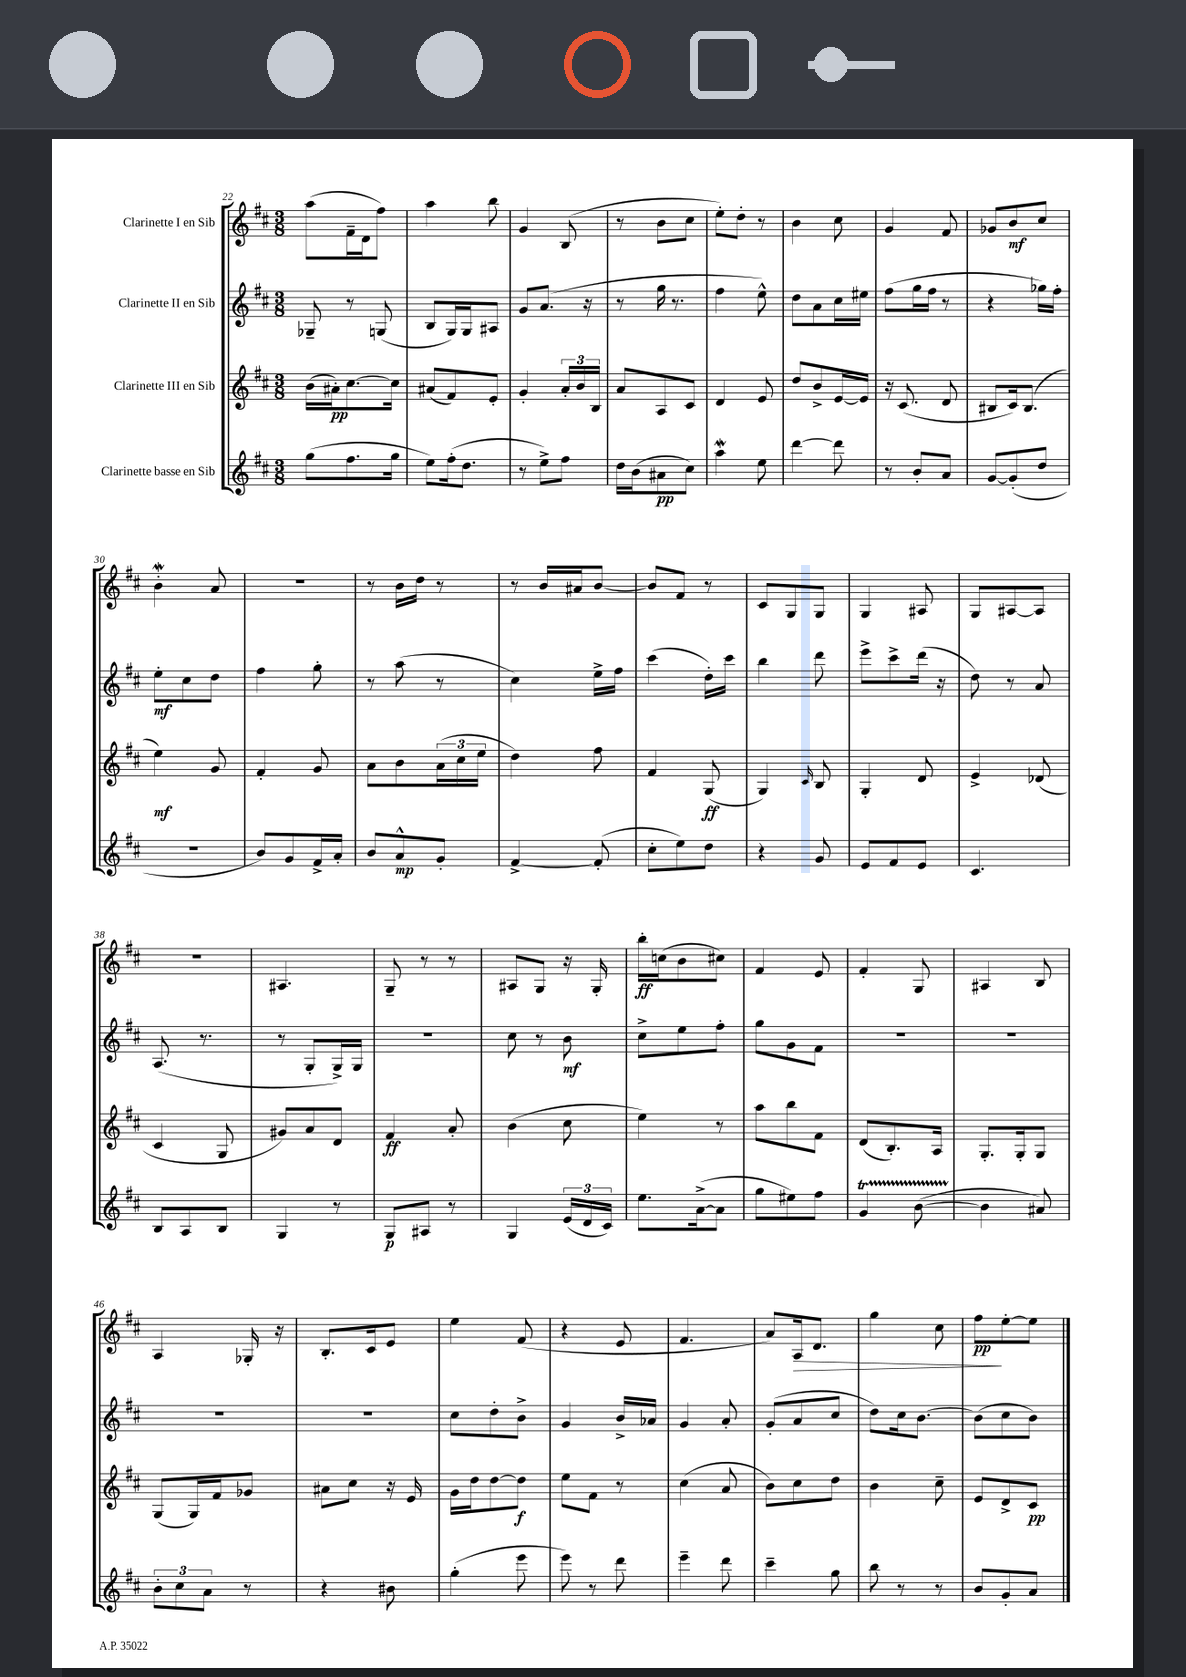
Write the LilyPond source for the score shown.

<<
\new StaffGroup <<
\new Staff = "s0" \with { instrumentName = "Clarinette I en Sib" } {
    \clef treble \key d \major \numericTimeSignature \time 3/8
    a''8( fis'16-- d'16 fis''8) |
    a''4 b''8 |
    g'4 b8( |
    r8 b'8 cis''8 |
    e''8-.) d''8-. r8 |
    b'4 cis''8 |
    g'4 fis'8 |
    ges'8 b'8\mf cis''8 |
    b'4-.\mordent a'8 |
    r4. |
    r8 b'16 d''16 r8 |
    r8 b'16 ais'16 b'8~ |
    b'8 fis'8 r8 |
    cis'8 g8 g8 |
    g4 ais8 |
    g8 ais8~ ais8 |
    R4. |
    ais4. |
    g8-- r8 r8 |
    ais8 g8 r16 g16-. |
    b''16-.\ff c''16( b'8 cis''8) |
    fis'4 e'8 |
    fis'4-. g8 |
    ais4 b8 |
    a4 ges16-. r16 |
    b8.-. cis'16 e'8 |
    e''4 fis'8( |
    r4 e'8 |
    fis'4. |
    a'8) a16\> d'8. |
    g''4 cis''8 |
    fis''8\pp\! e''8~-. e''8 \bar "|." |
}
\new Staff = "s1" \with { instrumentName = "Clarinette II en Sib" } {
    \clef treble \key d \major \numericTimeSignature \time 3/8
    ges8-- r8 g8( |
    b8 g16) g16 ais8 |
    g'8 a'8.( r16 |
    r8 g''16 r8. |
    fis''4 e''8-^) |
    d''8 a'8 cis''16 eis''16 |
    fis''8( g''16 fis''16 r8 |
    r4 ges''16) fis''16-. |
    e''8-.\mf cis''8 d''8 |
    fis''4 g''8-. |
    r8 a''8( r8 |
    cis''4) e''16-> fis''16 |
    cis'''4( d''16-.) cis'''16 |
    b''4 d'''8 |
    e'''8-> cis'''8-> d'''16( r16 |
    d''8) r8 a'8 |
    a8.( r8. |
    r8 g8-. g16->) g16 |
    R4. |
    cis''8 r8 b'8\mf |
    cis''8-> e''8 fis''8-. |
    g''8 g'8 fis'8 |
    R4. |
    R4. |
    R4. |
    R4. |
    cis''8 d''8-. b'8-> |
    g'4 b'16-> aes'16 |
    g'4 a'8-. |
    g'8-.( a'8 cis''8 |
    d''8) cis''16 b'8.~ |
    b'8( cis''8 b'8) \bar "|." |
}
\new Staff = "s2" \with { instrumentName = "Clarinette III en Sib" } {
    \clef treble \key d \major \numericTimeSignature \time 3/8
    b'16( ais'16-.\pp) cis''8.~ cis''16 |
    ais'8( fis'8) e'8-. |
    g'4-. \tuplet 3/2 { a'16-. b'16 b16 } |
    a'8 a8 cis'8 |
    d'4 e'8 |
    d''8 b'8-> e'16~ e'16 |
    r16 cis'8.( d'8 |
    bis8 cis'16) bis8.( |
    e''4\mf) g'8 |
    fis'4-. g'8 |
    a'8 b'8 \tuplet 3/2 { a'16( cis''16 e''16 } |
    d''4) fis''8 |
    fis'4 g8\ff( |
    g4) \grace { cis'16 } b8 |
    g4-. d'8 |
    e'4-> des'8( |
    cis'4 g8 |
    gis'8) a'8 d'8 |
    fis'4\ff a'8-. |
    b'4( cis''8 |
    e''4) r8 |
    a''8 b''8 fis'8 |
    d'8( b8.-.) a16 |
    g8.-. g16-. g8 |
    g8( g16) fis'16 ges'8 |
    ais'8 cis''8 r16 e'16 |
    g'16 d''16 d''8~ d''8\f |
    e''8 fis'8 r8 |
    cis''4( a'8 |
    b'8) cis''8 d''8 |
    b'4 cis''8-- |
    e'8 d'8-> cis'8\pp \bar "|." |
}
\new Staff = "s3" \with { instrumentName = "Clarinette basse en Sib" } {
    \clef treble \key d \major \numericTimeSignature \time 3/8
    g''8( fis''8. g''16 |
    e''8) fis''16-.( d''8. |
    r8 e''8->) fis''8 |
    d''16 b'16( ais'8\pp cis''8) |
    a''4\mordent e''8 |
    d'''4~ d'''8 |
    r8 b'8-. a'8 |
    g'8~ g'8-.( d''8 |
    R4. |
    b'8) g'8 fis'16-> a'16-. |
    b'8 a'8-^\mp g'8-. |
    fis'4~-> fis'8-.( |
    cis''8-. e''8) d''8 |
    r4 g'8 |
    e'8 fis'8 e'8 |
    cis'4. |
    b8 a8 b8 |
    g4 r8 |
    g8\p ais8 r8 |
    g4 \tuplet 3/2 { e'16( d'16 cis'16) } |
    e''8. a'16~->( a'8 |
    g''8 eis''8) fis''8 |
    g'4\startTrillSpan b'8~( |
    b'4\stopTrillSpan ais'8) |
    \tuplet 3/2 { b'8-. cis''8 a'8 } r8 |
    r4 bis'8 |
    g''4-.( e'''8 |
    e'''8) r8 d'''8 |
    e'''4-- d'''8 |
    cis'''4-- g''8 |
    b''8 r8 r8 |
    b'8 g'8-. a'8 \bar "|." |
}
>>
>>
\layout { \context { \Score currentBarNumber = #22 } }
